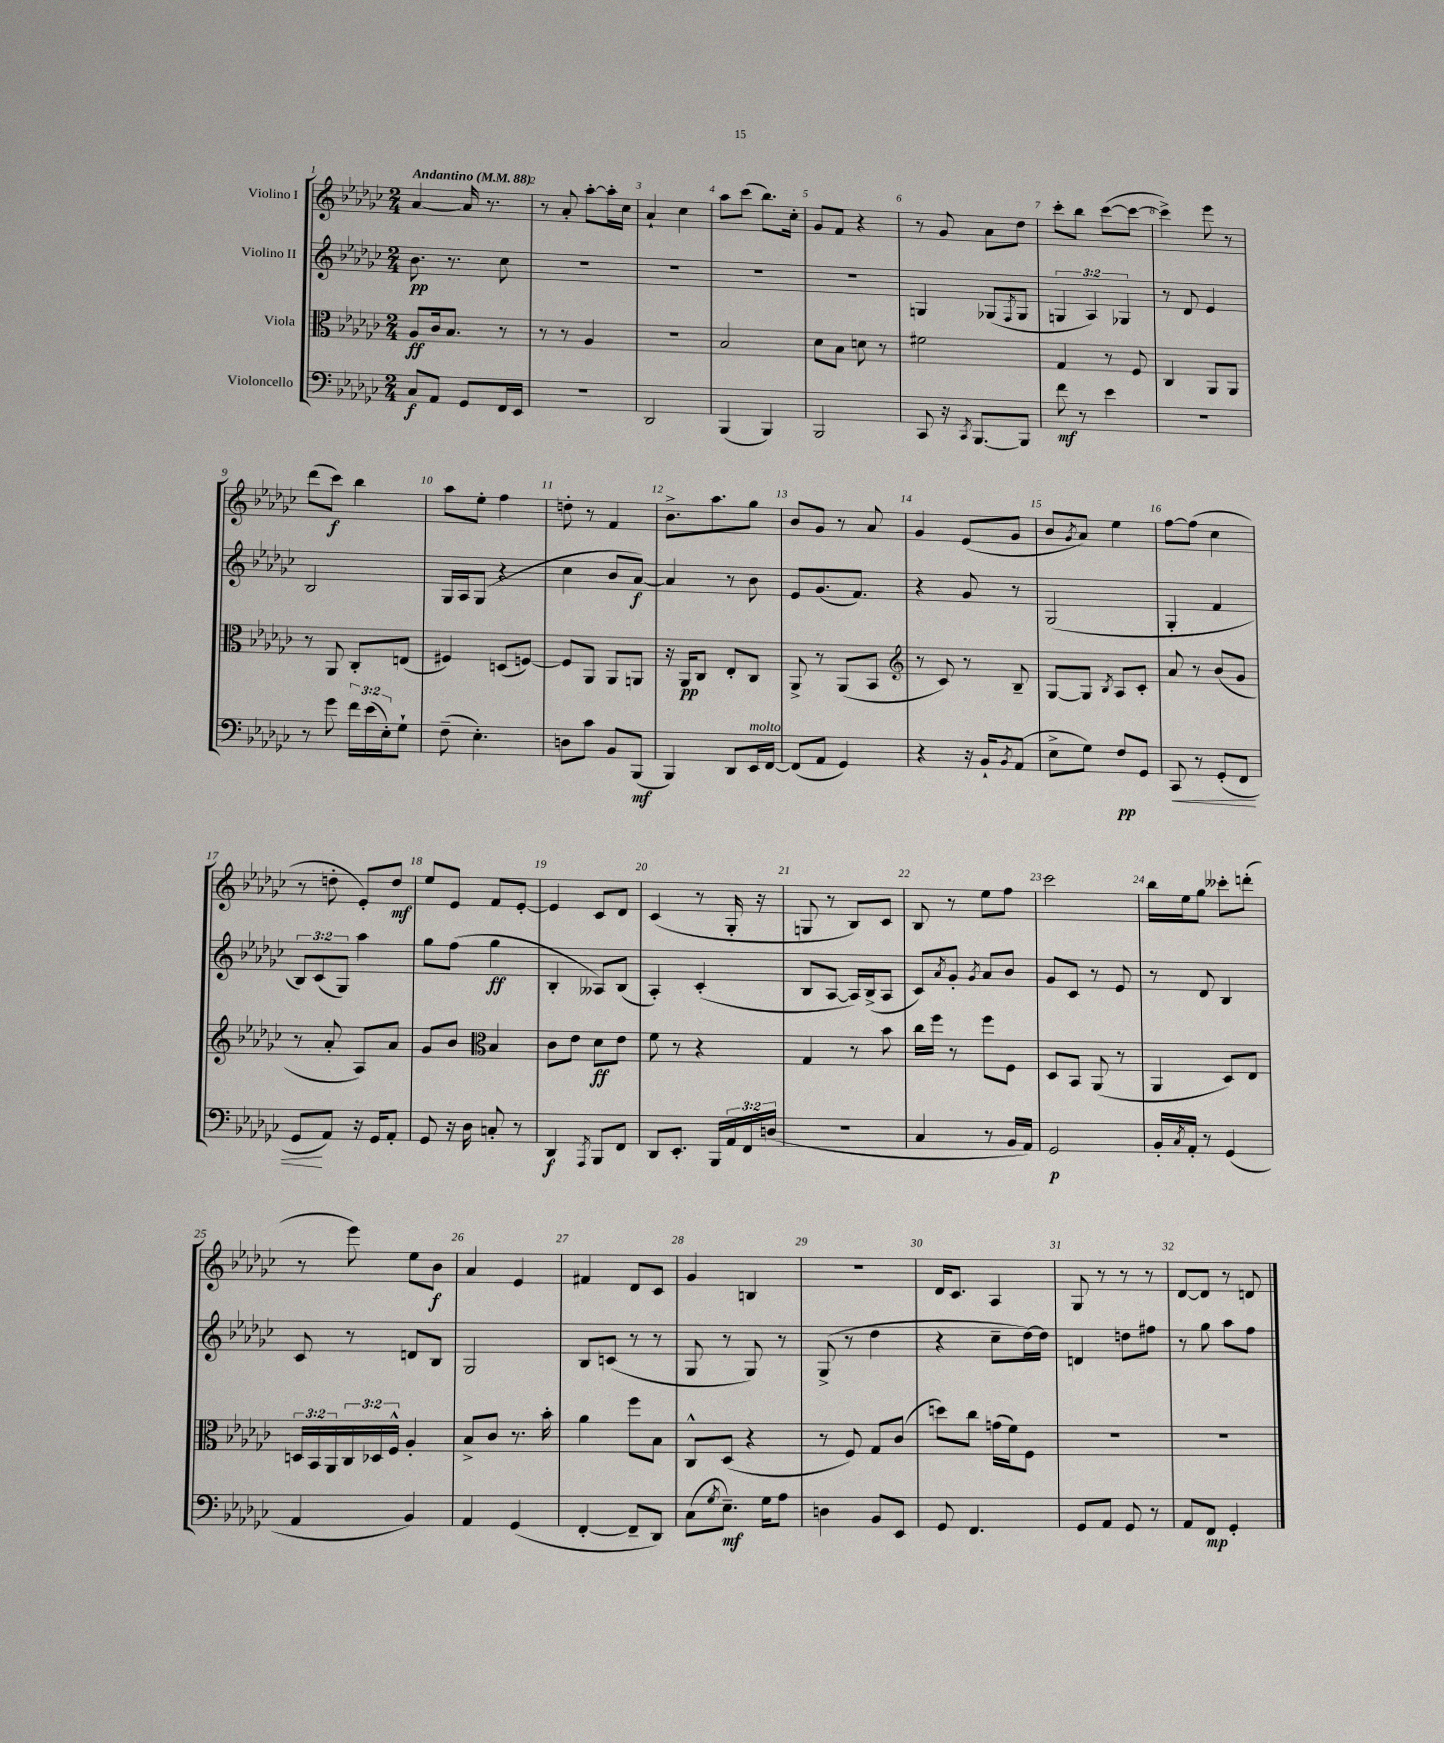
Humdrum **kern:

**kern	**kern	**kern	**kern
*staff4	*staff3	*staff2	*staff1
*clefF4	*clefC3	*clefG2	*clefG2
*k[b-e-a-d-g-c-]	*k[b-e-a-d-g-c-]	*k[b-e-a-d-g-c-]	*k[b-e-a-d-g-c-]
*M2/4	*M2/4	*M2/4	*M2/4
*MM88	*MM88	*MM88	*MM88
8C-	8A-	8.b-	[4a-
8AA-	16c-	.	.
.	8.B-	8.r	.
8GG-	.	.	16a-]
.	.	.	8.r
16FF	8r	8cc-	.
16EE-	.	.	.
=	=	=	=
2r	8r	2r	8r
.	8r	.	8a-'
.	4A-	.	[8aa-'
.	.	.	16aa-']
.	.	.	16cc-
=	=	=	=
2DD-	2r	2r	4a-`
.	.	.	4cc-
=	=	=	=
(4BBB-	2B-	2r	8aa-
.	.	.	(8ccc-
4BBB-)	.	.	8.bb-)
.	.	.	16cc-'
=	=	=	=
2BBB-	8d-	2r	8g-
.	8B-	.	8f
.	8d	.	4r
.	8r	.	.
=	=	=	=
8CC-	2f#	4G	8r
16r	.	.	8g-
8qCC-	.	.	.
[8.BBB-	.	.	.
.	.	(8G-	8a-
.	.	8qF	.
8BBB-]	.	8G-	8dd-
=	=	=	=
8f	4G-	6G	8ccc-'
8r	.	.	8bb-
.	.	6A-)	.
4e-	8r	.	([8ccc-
.	.	6G-	.
.	8F	.	8ccc-_
=	=	=	=
2r	4C-	8r	4ccc-^])
.	.	8d-	.
.	8AA-	4e-	8eee-
.	8AA-	.	8r
=	=	=	=
8r	8r	2B-	(8ddd-
8g-	8AA-	.	8ccc-)
24f	8C-'	.	4bb-
(24e-	.	.	.
24E-')	.	.	.
8G-`	(8E	.	.
=	=	=	=
(8F~	4F#)	16G-	8aa-
.	.	16A-	.
4.E-')	.	(8G-	8ee-'
.	(8D	4r	4ff
.	[8F)	.	.
=	=	=	=
8D	8F]	4cc-	8dd'
8c-	8AA-	.	8r
8BB-	8AA-	8b-	4f
(8BBB-	8AA	[8a-)	.
=	=	=	=
4BBB-)	16r	4a-]	8.b-^
.	16AA-	.	.
.	8C-	.	.
.	.	.	8.aa-
8DD-	8E-'	8r	.
16EE-	8C-	8b-	8gg-
[16FF	.	.	.
=	=	=	=
(8FF]	8AA-^	8e-	8b-
8AA-	8r	(8.g-	8g-
4GG-)	(8AA-	.	8r
.	.	8.f)	.
.	8BB-	.	8a-
=	=	=	=
*	*clefG2	*	*
4r	8r	4r	4g-
.	8c-)	.	.
16r	8r	8g-	(8e-
16BB-`	.	.	.
8qBB-	.	.	.
(8AA-	8B-~	8r	8g-
=	=	=	=
8E-^	[8G-	(2G-	8b-
.	.	.	8qg-
8G-)	8G-]	.	8a-)
.	8qB-	.	.
8F	8A-	.	4ee-
8GG-	8c-'	.	.
=	=	=	=
8CC-	8a-	4G-'	[8ff
8r	8r	.	(8ff]
(8GG-'	(8b-	4f	4cc-
8FF	8g-	.	.
=	=	=	=
8GG-	8r	12B-)	8r
.	.	(12c-	.
8AA-)	8a-'	.	8dd'
.	.	12G-)	.
16r	8A-)	4aa-	8e-')
16GG-	.	.	.
8AA-'	8a-	.	8dd
=	=	=	=
8GG-	8g-	8gg-	8ee-
16r	8b-	(8ff	8e-
16D-	.	.	.
*	*clefC3	*	*
8C'	4B-	4gg-	8f
8r	.	.	[8e-'
=	=	=	=
4DD-	8c-	4B-'	4e-]
.	8e-	.	.
8qAAA-	.	.	.
8BBB-	8d-	8A--)	8c-
8FF	8e-	(8B-	8d-
=	=	=	=
8DD-	8f	4A-')	(4c-
8.EE-'	8r	.	.
.	4r	(4c-'	8r
16BBB-	.	.	.
24AA-	.	.	16G-'
24FF	.	.	.
.	.	.	16r
(24D	.	.	.
=	=	=	=
2r	4G-	8B-	8G
.	.	[8A-	8r
.	8r	16A-])	8B-)
.	.	(16B-^	.
.	8b-	8A-	8c-
=	=	=	=
4C-	16cc-	8c-)	8B-
.	16ff	.	.
.	.	8qa-	.
.	8r	8g-'	8r
.	.	8qg-	.
8r	8ff	8a-	8ee-
16BB-	8F	8b-	8ff
16AA-)	.	.	.
=	=	=	=
2GG-	8D-	8g-	2ccc-
.	8BB-	8c-	.
.	(8AA-	8r	.
.	8r	8e-	.
=	=	=	=
16BB-'	4AA-	8r	16bb-
8qC-	.	.	.
16AA-'	.	.	16ee-
8r	.	8d-	8gg-
(4GG-	8D-)	4B-	8ccc--'
.	8E-	.	(8ddd'
=	=	=	=
4AA-	24D	8c-	8r
.	24BB-	.	.
.	24AA-	.	.
.	24C-	8r	8eee-)
.	24D-	.	.
.	24F^^	.	.
4BB-)	4A-'	8d	8ee-
.	.	8B-	8b-
=	=	=	=
4AA-	8B-^	2G-	4a-
.	8c-	.	.
(4GG-	8.r	.	4e-
.	16b-'	.	.
=	=	=	=
[4FF'	4a-	8B-	4f#
.	.	(8c	.
8FF~]	8ff	8r	8d-
8DD-)	8B-	8r	8c-
=	=	=	=
(8C-	8C-^^	8G-	4g-
8qG-	.	.	.
8.E-~)	(8D-	8r	.
.	4r	8G-)	4B
16G-	.	.	.
8A-	.	8r	.
=	=	=	=
4D	8r	(8G-^	2r
.	8F)	8r	.
8BB-	8G-	4dd-	.
8EE-	(8c-	.	.
=	=	=	=
8GG-	8dd)	4r	16d-
.	.	.	8.c-
4.FF	8cc-	.	.
.	(16g	8cc-~	4A-
.	16f)	.	.
.	8F	[16dd-)	.
.	.	16dd-]	.
=	=	=	=
8GG-	2r	4d	8G-
8AA-	.	.	8r
8GG-	.	8dd	8r
8r	.	8ff#	8r
=	=	=	=
8AA-	2r	8r	[8d-
8FF	.	8gg-	8d-]
4GG-'	.	8aa-	8r
.	.	8ff	8d
==	==	==	==
*-	*-	*-	*-
